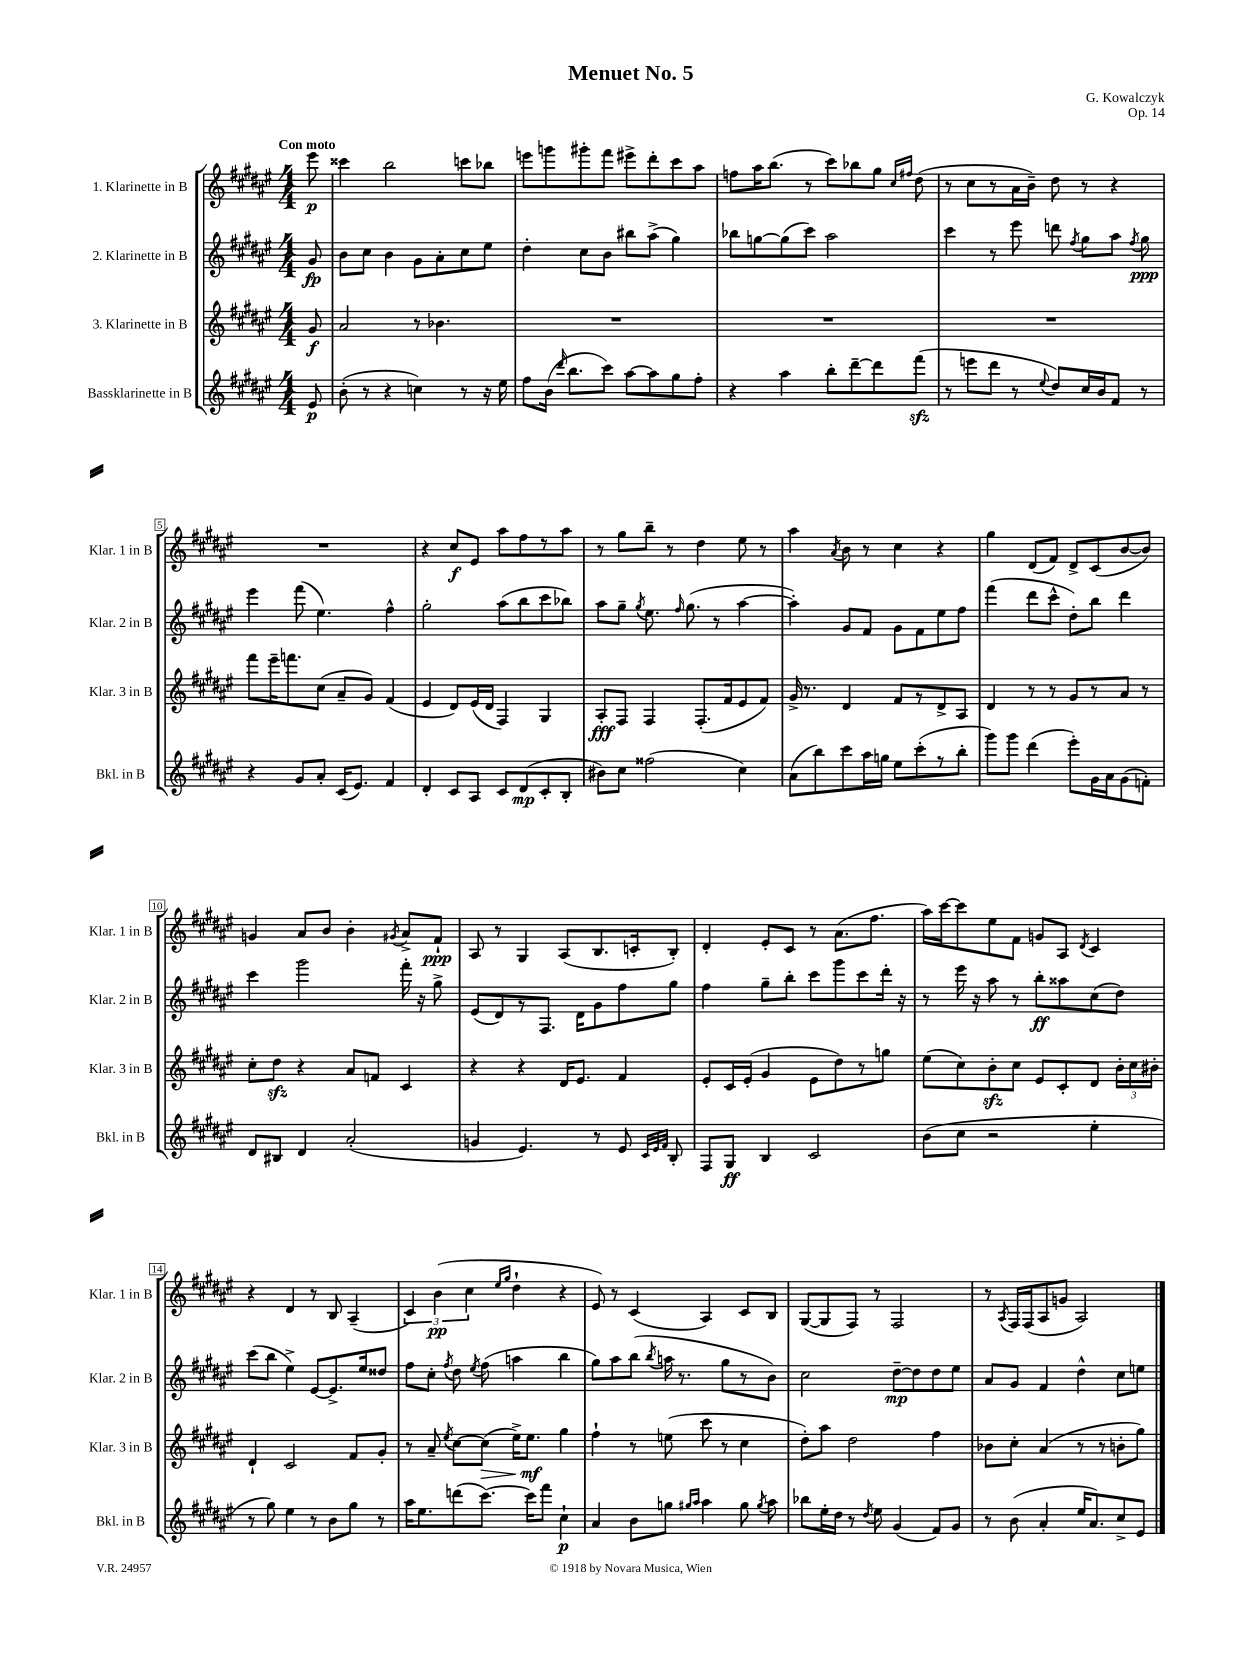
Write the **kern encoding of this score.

**kern	**kern	**kern	**kern
*staff4	*staff3	*staff2	*staff1
*clefG2	*clefG2	*clefG2	*clefG2
*k[f#c#g#d#a#e#]	*k[f#c#g#d#a#e#]	*k[f#c#g#d#a#e#]	*k[f#c#g#d#a#e#]
*M4/4	*M4/4	*M4/4	*M4/4
8e#/	8g#/	8g#/	8eee#\
=	=	=	=
(8b'\	2a#/	8b\L	4ccc##\
8r	.	8cc#\J	.
4r	.	4b\	2bb\
4cc\)	8r	8g#\L	.
.	4.b-\	8a#'\	.
8r	.	8cc#\	8ccc\L
16r	.	8ee#\J	8bb-\J
16ee#\	.	.	.
=	=	=	=
8ff#\L	1r	4dd#'\	8eee\L
(16b\Jk	.	.	8ggg\
16qqddd#/	.	.	.
8.bb\L	.	.	.
.	.	8cc#\L	8ggg#'\
8ccc#\J)	.	8b\J	8fff#\J
[8aa#\L	.	8bb#\L	8eee#^\L
8aa#\]	.	(8aa#^\J	8ddd#'\
8gg#\	.	4gg#\)	8ccc#\
8ff#'\J	.	.	8aa#\J
=	=	=	=
4r	1r	8bb-\L	8ff\L
.	.	[8gg\	16aa#\K
.	.	.	(8.bb\J
4aa#\	.	(8gg\]	.
.	.	8ccc#\J)	8r
8bb'\L	.	2aa#\	8ccc#\L)
[8ddd#~\	.	.	8bb-\
8ddd#\]	.	.	8gg#\J
.	.	.	16qqcc#/LL
.	.	.	16qqff#/JJ
(8fff#\J	.	.	(8dd#\
=	=	=	=
8r	1r	4ccc#\	8r
8eee\L	.	.	8cc#\L
8ddd#\J	.	8r	8r
8r	.	8eee#\	16a#\L
.	.	.	16b~\JJ)
8qqee#/	.	.	.
8dd#/L)	.	8ddd\	8dd#\
.	.	8qff#/	.
16cc#/L	.	8gg#\L	8r
16b/J	.	.	.
8f#/J	.	8aa#\J	4r
.	.	8qff#/	.
8r	.	8gg#\	.
=	=	=	=
4r	8fff#\L	4eee#\	1r
.	16eee#~\K	.	.
.	8.fff\	.	.
8g#/L	.	(8fff#\	.
8a#'/J	(8cc#\J	4.ee#\)	.
(16c#/LK	8a#~/L	.	.
8.e#/J)	.	.	.
.	8g#/J)	.	.
4f#/	(4f#/	4ff#^^\	.
=	=	=	=
4d#'/	4e#/	2gg#'\	4r
8c#/L	8d#/L)	.	8cc#/L
8A#/J	(16e#/L	.	8e#/J
.	16d#/JJ	.	.
8c#/L	4F#/)	(8aa#\L	8aa#\L
(8d#/	.	8bb\	8ff#\
8c#'/	4G#/	8ccc#\	8r
8B'/J	.	8bb-\J)	8aa#\J
=	=	=	=
8b#\L)	8A#'/L	8aa#\L	8r
8cc#\J	8F#/J	8gg#~\J	8gg#\L
.	.	8qgg#/	.
(2ff##\	4F#/	8.ee#\	8bb~\J
.	.	.	8r
.	.	16qqff#/	.
.	.	(8.gg#\	.
.	(8.F#'/L	.	4dd#\
.	.	8r	.
.	16f#/k	.	.
4cc#\)	8e#/	[4aa#\	8ee#\
.	8f#/J)	.	8r
=	=	=	=
(8a#\L	16g#^/	4aa#'\])	4aa#\
.	8.r	.	.
8bb\)	.	.	.
.	.	.	8qa#/
8ccc#\	4d#/	8g#/L	8b\
16aa#\L	.	8f#/J	8r
16gg\JJ	.	.	.
8ee#\L	8f#/L	8g#\L	4cc#\
(8ccc#'\	8r	8f#\	.
8r	8d#^/	8ee#\	4r
8bb'\J	8A#/J	8ff#\J	.
=	=	=	=
8ggg#\L)	4d#/	(4fff#\	4gg#\
8ggg#\J	.	.	.
(4ddd#\	8r	8ddd#\L	(8d#/L
.	8r	8ccc#^^\J	8f#/J)
8eee#'\L)	8g#/L	8dd#'\L)	8d#^/L
16g#\L	8r	8bb\J	(8c#/
16a#\J	.	.	.
(8g#\	8a#/J	4ddd#\	[8b/
8f'\J)	8r	.	8b/]J)
=	=	=	=
8d#/L	8cc#'\L	4ccc#\	4g/
8B#/J	8dd#\J	.	.
4d#/	4r	2ggg#\	8a#/L
.	.	.	8b/J
(2a#'/	8a#/L	.	4b'\
.	8f/J	.	.
.	.	.	8qg#/
.	4c#/	16fff#'\	8a#^/L
.	.	16r	.
.	.	8gg#^\	8f#`/J
=	=	=	=
4g/	4r	(8e#/L	8A#/
.	.	8d#/)	8r
4.e#/)	4r	8r	4G#/
.	.	8.F#/J	.
.	16d#/LK	.	(8A#/L
.	8.e#/J	16d#\LK	.
8r	.	8g#\	8.B/
8e#/	4f#/	8ff#\	.
.	.	.	16c'/k
32qqc#/LLL	.	.	.
32qqe#/	.	.	.
32qqf#/JJJ	.	.	.
8B'/	.	8gg#\J	8B'/J)
=	=	=	=
8F#/L	8e#'/L	4ff#\	4d#'/
8G#/J	16c#/L	.	.
.	(16e#'/JJ	.	.
4B/	4g#/	8gg#~\L	8e#'/L
.	.	8bb'\J	8c#/J
2c#/	8e#\L	8ccc#\L	8r
.	8dd#\)	8ggg#\	(8.a#\L
.	8r	8ccc#\	.
.	.	.	8.ff#\J
.	8gg\J	16ddd#'\Jk	.
.	.	16r	.
=	=	=	=
(8b\L	(8ee#\L	8r	16aa#\LL)
.	.	.	[16ccc#\J
8cc#\J	8cc#\)	16eee#\	8ccc#\]
.	.	16r	.
2r	8b'\	8aa#\	8ee#\
.	8cc#\J	8r	8f#\J
.	8e#/L	8bb'\L	8g/L
.	8c#'/	8aa##\	8A#/J
.	.	.	8qd#/
4ee#'\	8d#/J	(8cc#\	4c#/
.	24b'\LL	8dd#\J)	.
.	24cc#\	.	.
.	24b#'\JJ	.	.
=	=	=	=
8r	4d#`/	(8ccc#\L	4r
8gg#\)	.	8bb\J	.
4ee#\	2c#/	4ee#^\)	4d#/
8r	.	[8e#/L	8r
8b\L	.	8.e#^/]	8B/
8gg#\J	8f#/L	.	(4A#~/
.	.	16ee#/k	.
8r	8g#'/J	8dd##/J	.
=	=	=	=
16aa#\LK	8r	8ff#\L	6c#/)
8.ee#\	.	.	.
.	8a#~/	8cc#'\J	.
.	.	.	(6b\
.	8qee#/	8qff#/	.
(8ddd\	[8cc#\L	8dd#\	.
.	.	.	6cc#\
.	.	8qee#/	.
[8.ccc#\J)	(8cc#\]J	(8ff#\	.
.	.	.	16qqee#/LL
.	.	.	16qqgg#/JJ
.	16ee#^\LK)	4aa\	4dd#`\
16ccc#\]LK	8.ee#\J	.	.
8fff#\J	.	.	.
4cc#`\	4gg#\	4bb\	4r
=	=	=	=
4a#/	4ff#`\	8gg#\L)	8e#/)
.	.	8aa#\	8r
8b\L	8r	(8bb\J	(4c#/
.	.	8qbb/	.
8gg\J	(8ee\	16aa\	.
.	.	8.r	.
16qqgg#/LL	.	.	.
16qqaa#/JJ	.	.	.
4aa#\	8ccc#\	.	4A#/)
.	8r	8gg#\L	.
8gg#\	4cc#\	8r	8c#/L
8qgg#/	.	.	.
8aa#\	.	8b\J)	8B/J
=	=	=	=
8bb-\L	8dd#'\L)	2cc#\	([8G#/L
16ee#'\L	8aa#\J	.	8G#/]
16dd#\JJ	.	.	.
8r	2dd#\	.	8F#/J)
8qdd#/	.	.	.
8ee#\	.	.	8r
(4g#/	.	[8dd#~\L	2F#/
.	.	8dd#\]	.
8f#/L)	4ff#\	8dd#\	.
8g#/J	.	8ee#\J	.
=	=	=	=
8r	8b-\L	8a#/L	8r
.	.	.	8qA#/
(8b\	8cc#'\J	8g#/J	16F#/LL
.	.	.	(16F#/J
4a#'/	(4a#/	4f#/	8A#/
.	.	.	8g/J
16ee#/LK	8r	4dd#^^\	2A#/)
8.a#/)	.	.	.
.	8r	.	.
8cc#^/	8b'\L	8cc#\L	.
8e#/J	8gg#\J)	8ee\J	.
==	==	==	==
*-	*-	*-	*-
